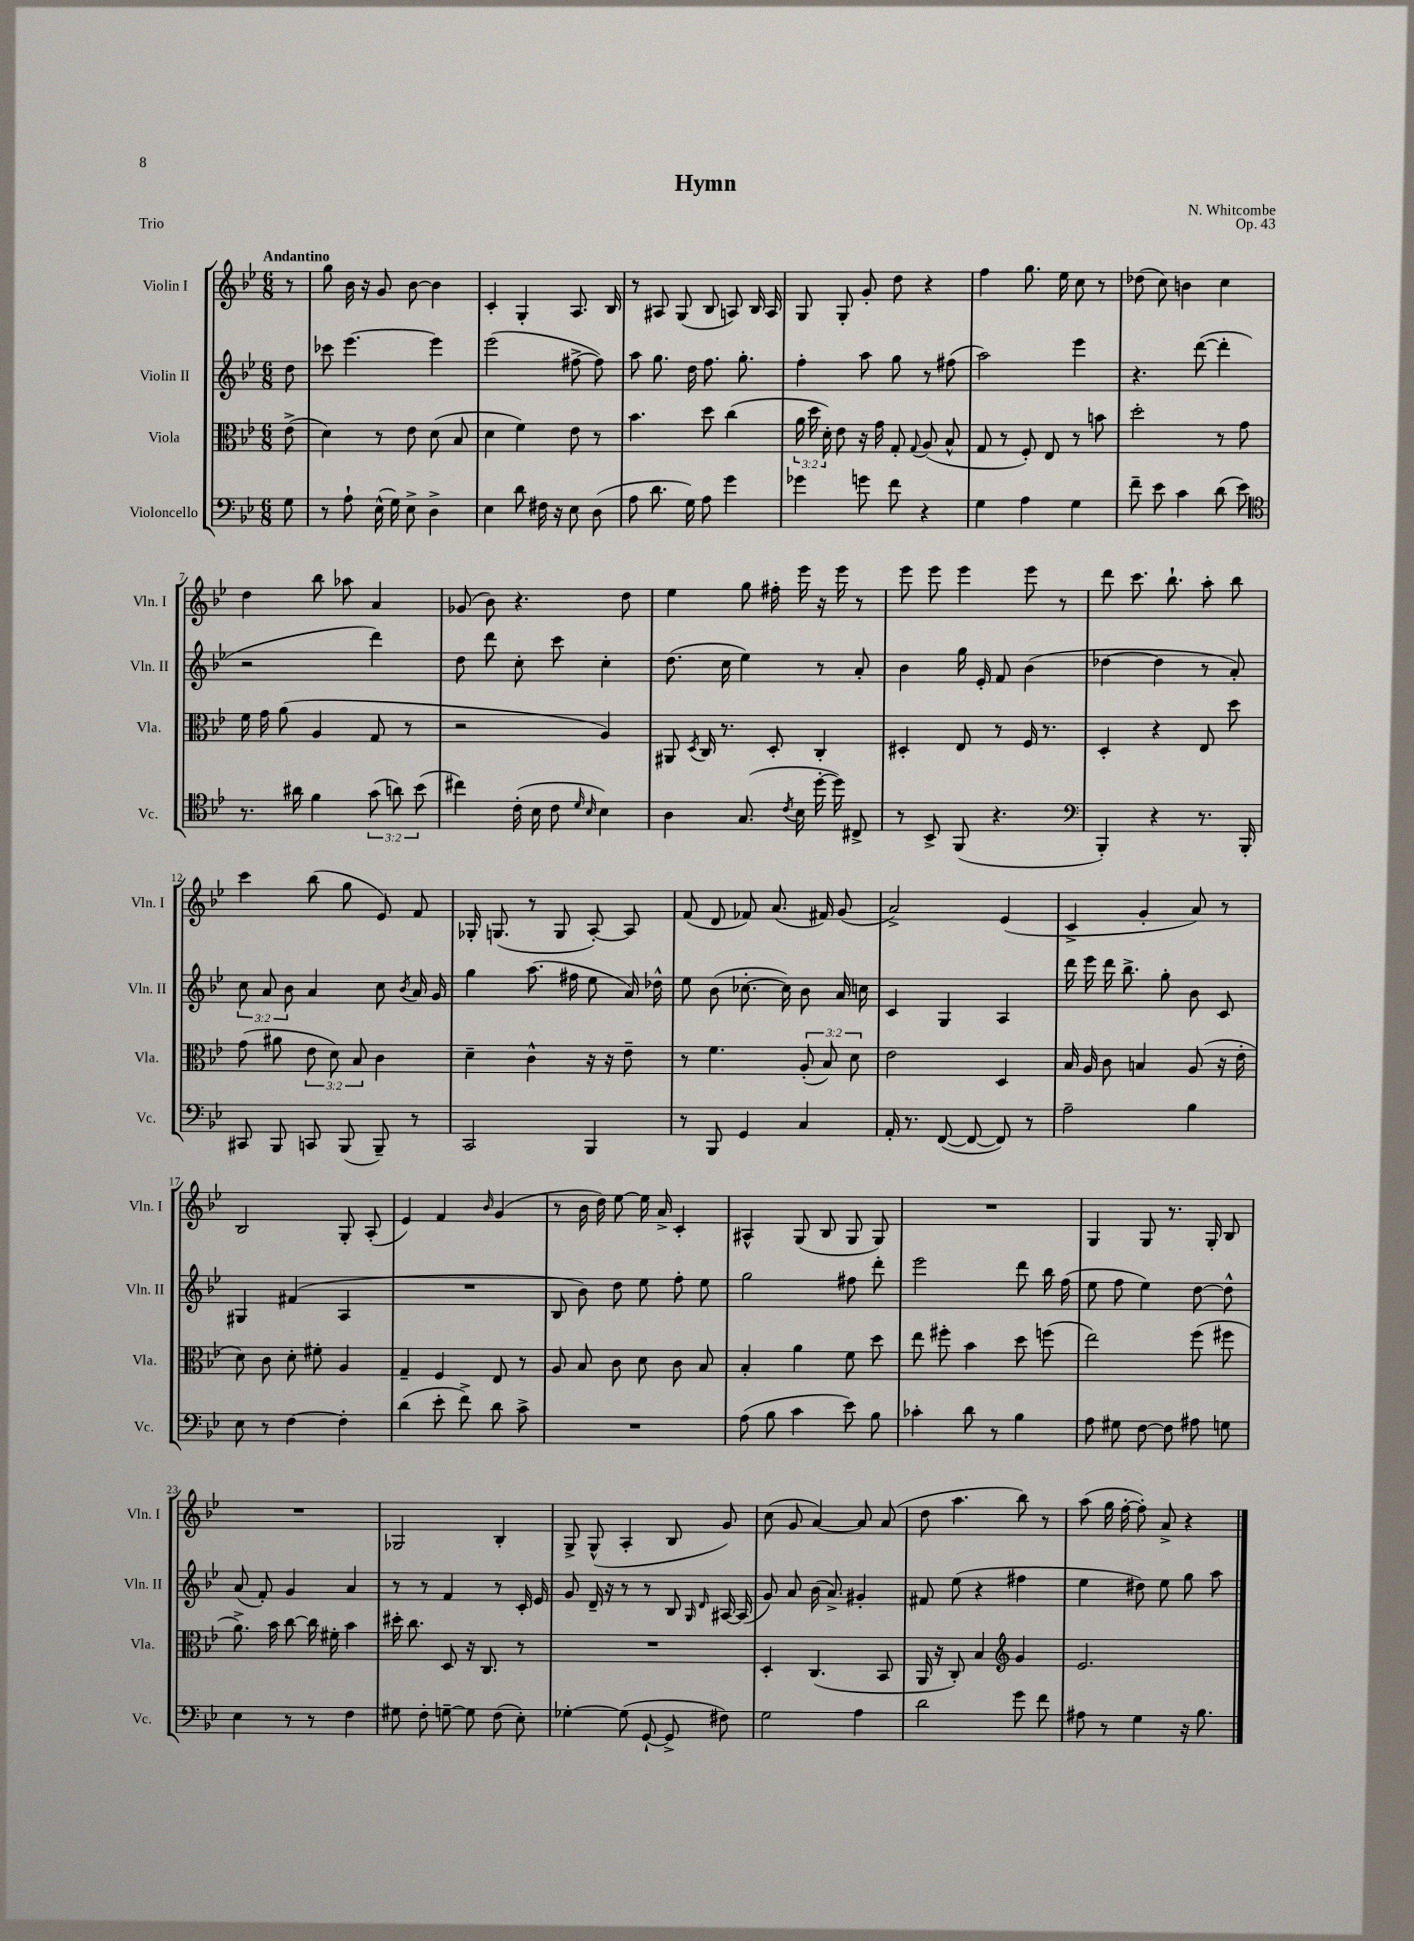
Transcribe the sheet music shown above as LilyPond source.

\header { title = "Hymn" composer = "N. Whitcombe" opus = "Op. 43" piece = "Trio" }
<<
\new StaffGroup <<
\new Staff = "s0" \with { instrumentName = "Violin I" shortInstrumentName = "Vln. I" } {
    \clef treble \key bes \major \numericTimeSignature \time 6/8 \partial 8 \tempo "Andantino"
    \autoBeamOff r8 |
    g''8 bes'16 r16 g'8 bes'8~ bes'4 |
    c'4-. g4-. a8. bes16 |
    r8 ais8 g8( bes8 a8) bes16 a16 |
    g8 g8-. g'8-. d''8 r4 |
    f''4 g''8. ees''16 c''8 r8 |
    des''8( c''8) b'4 c''4 |
    d''4 bes''8 aes''8 a'4 |
    ges'8( bes'8) r4. d''8 |
    ees''4 g''8 fis''16-. ees'''16 r16 ees'''16 r8 |
    ees'''8 ees'''8 ees'''4 ees'''8 r8 |
    d'''8 c'''8. bes''8.-! a''8-. bes''8 |
    c'''4 bes''8( g''8 ees'8) f'8 |
    ges16-. g8.( r8 g8 a8~-.) a8 |
    f'8( d'8 fes'8) a'8.( fis'16) g'8( |
    a'2->) ees'4( |
    c'4-> g'4-. a'8) r8 |
    bes2 g8-. a8-.( |
    ees'4) f'4 \grace { bes'16 } g'4( |
    r8 bes'16 d''16) ees''8~ ees''16 a'16-> c'4-. |
    ais4-^ g8( bes8 g8 g8) |
    R2. |
    g4 g8 r8. g16-. bes8 |
    R2. |
    ges2 bes4-. |
    g8-> g8-^( a4-. bes8 g'8) |
    c''8( g'8 a'4~) a'8 a'8( |
    d''8 a''4. bes''8) r8 |
    a''8( g''16 f''16~-. f''8-.) a'8-> r4 \bar "|." |
}
\new Staff = "s1" \with { instrumentName = "Violin II" shortInstrumentName = "Vln. II" } {
    \clef treble \key bes \major \numericTimeSignature \time 6/8 \override Staff.TupletNumber.text = #tuplet-number::calc-fraction-text \partial 8
    \autoBeamOff d''8 |
    ces'''8 ees'''4.~ ees'''4 |
    ees'''2( fis''8~-> fis''8) |
    a''8 g''8. d''16 f''8. g''8.-. |
    f''4-. a''8 g''8 r8 fis''8( |
    a''2) ees'''4 |
    r4. d'''8~( d'''4-. |
    r2 d'''4) |
    d''8 d'''8 c''8-. c'''8 c''4-. |
    d''8.( c''16 ees''4) r8 a'8-. |
    bes'4 g''16 ees'16-. f'8 bes'4( |
    des''4~ des''4 r8 a'8-.) |
    \tuplet 3/2 { c''8 a'8 bes'8 } a'4 c''8 \acciaccatura { bes'8 } a'16 g'16 |
    g''4 a''8.( fis''16 ees''8 a'16) des''16-^ |
    ees''8 bes'8( ces''8.~-. ces''16) bes'8 a'16 c''16 |
    c'4 g4 a4 |
    d'''16 ees'''16 d'''16 bes''8.-> g''8-. bes'8 c'8 |
    gis4 fis'4( a4 |
    R2. |
    bes8 bes'8) d''8 ees''8 f''8-. ees''8 |
    g''2 fis''8 d'''8-. |
    ees'''2 d'''8 bes''16 f''16( |
    ees''8 f''8 ees''4) d''8~ d''8-^ |
    a'8( f'8-.) g'4 a'4 |
    r8 r8 f'4 r8 c'16-. ees'16 |
    g'8 d'16-- r16 r8 r8 bes8 \grace { g16 d'16 } ais16~ ais16( |
    g'8) a'8 bes'16( a'8.->) gis'4-. |
    fis'8 ees''8( r4 fis''4 |
    ees''4 dis''8) ees''8 g''8 a''8 \bar "|." |
}
\new Staff = "s2" \with { instrumentName = "Viola" shortInstrumentName = "Vla." } {
    \clef alto \key bes \major \numericTimeSignature \time 6/8 \override Staff.TupletNumber.text = #tuplet-number::calc-fraction-text \partial 8
    \autoBeamOff ees'8->( |
    d'4) r8 ees'8 d'8( bes8 |
    d'4 f'4) ees'8 r8 |
    bes'4. d''8 c''4( |
    \tuplet 3/2 { a'16 d''16 d'16-.) } ees'8 r16 g'16 g8-. \appoggiatura { g8 } a8( bes8-^ |
    g8 r8 f8-.) ees8 r8 b'8 |
    d''2-. r8 g'8 |
    f'16 g'16 a'8( a4 g8 r8 |
    r2 a4) |
    ais,8 \acciaccatura { d8 } c16 r8. d8-. c4-. |
    dis4-. ees8 r8 f16 r8. |
    d4-. r4 ees8 d''8 |
    g'8( ais'8 \tuplet 3/2 { ees'8 d'8) bes8 } c'4 |
    d'4-- c'4-^ r16 r16 ees'8-- |
    r8 f'4. \tuplet 3/2 { a8-.( bes8) d'8 } |
    ees'2 d4 |
    bes16 a16 c'8 b4 a8( r16 ees'16-. |
    d'8) c'8 d'8-. fis'8-. a4 |
    g4-- f4 ees8 r8 |
    a8 bes8 c'8 d'8 c'8 bes8 |
    bes4-. a'4 f'8 d''8 |
    ees''8 fis''8-. bes'4 d''8 f''8( |
    ees''2) f''8( fis''8 |
    a'8.->) bes'16 c''8~ c''16 fis'16-. bes'4 |
    dis''16-. c''8. d8 r16 c8. r8 |
    R2. |
    d4-. c4.( bes,8 |
    a,16 r16 c8-.) bes4 \clef treble g'4 |
    ees'2. \bar "|." |
}
\new Staff = "s3" \with { instrumentName = "Violoncello" shortInstrumentName = "Vc." } {
    \clef bass \key bes \major \numericTimeSignature \time 6/8 \override Staff.TupletNumber.text = #tuplet-number::calc-fraction-text \partial 8
    \autoBeamOff g8 |
    r8 a8-! ees16-^( g16) ees8-> d4-> |
    ees4 d'8 fis16 r16 ees8 d8( |
    a8 d'8. g16) a8 g'4 |
    ges'4 g'8 f'8 r4 |
    g4 a4 g4 |
    f'8-- ees'8 c'4 d'8( ees'8) |
    \clef tenor r8. ais'16 f'4 \tuplet 3/2 { g'8( a'8) bes'8( } |
    cis''4) c'16-.( bes16 c'8 \grace { d'16 bes16 } bes4) |
    a4 g8.( \acciaccatura { c'8 } bes16 d''16~-. d''16) cis8-> |
    r8 bes,8-> f,8( r4. |
    \clef bass bes,,4-.) r4 r8. bes,,16-. |
    cis,8 bes,,8 c,8 bes,,8( bes,,8--) r8 |
    c,2 bes,,4 |
    r8 bes,,8 g,4 c4 |
    a,16-. r8. f,8~( f,8~ f,8) r8 |
    a2-- bes4 |
    ees8 r8 f4~ f4-. |
    d'4( ees'8-. f'8->) d'8 c'8-> |
    R2. |
    a8( bes8 c'4 ees'8) bes8 |
    ces'4-. d'8 r8 bes4 |
    a8 gis8 f8~ f8 ais8 g8 |
    ees4 r8 r8 f4 |
    gis8 f8-. g8~-- g8 f8( ees8-.) |
    ges4~-. ges8( g,8~-! g,8-> fis8) |
    g2 a4 |
    d'2 g'8 f'8 |
    ais8 r8 g4 r16 bes8. \bar "|." |
}
>>
>>
